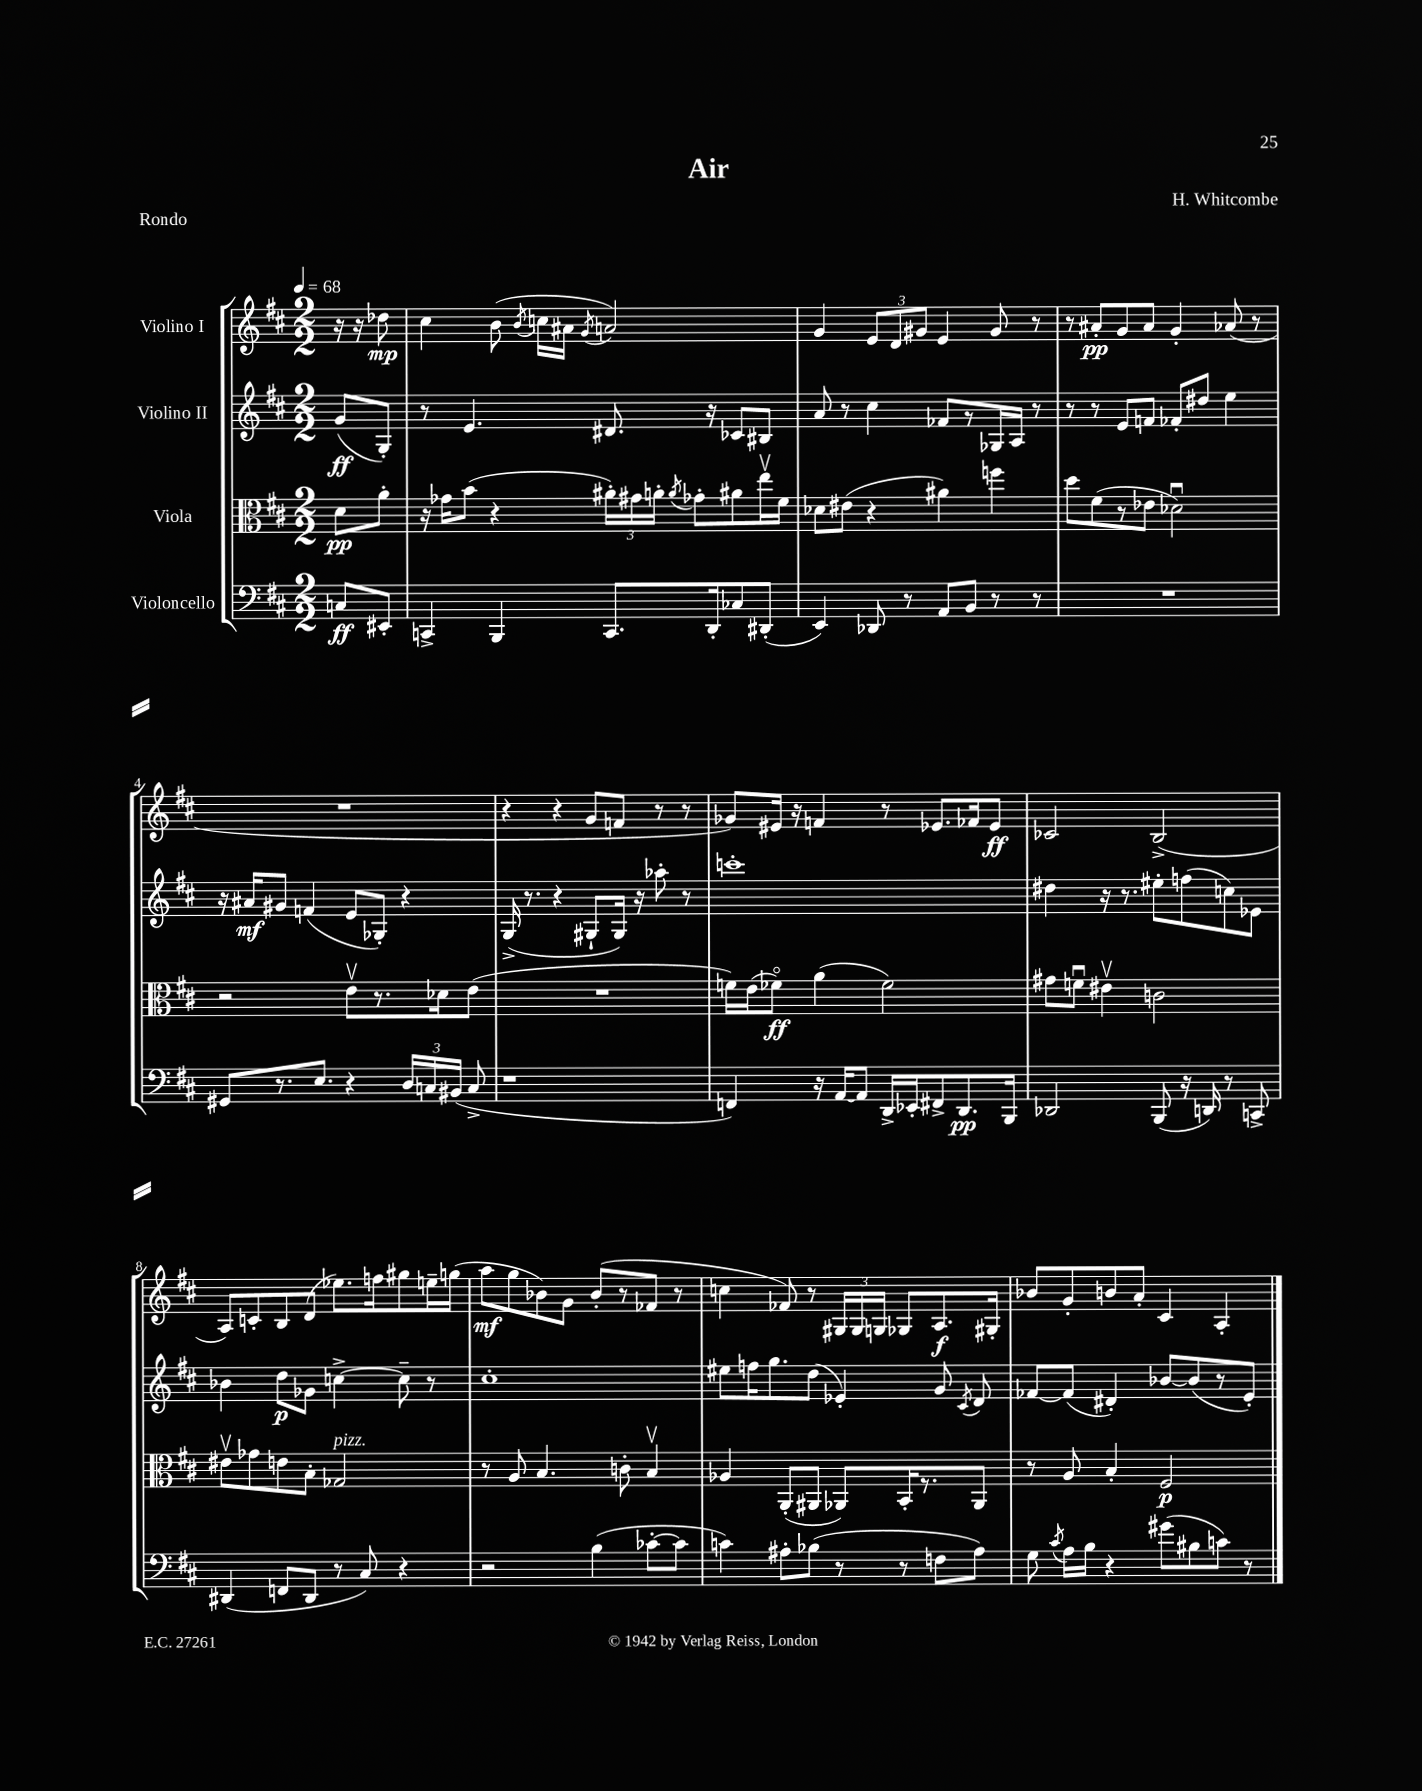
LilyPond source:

\header { title = "Air" composer = "H. Whitcombe" piece = "Rondo" }
<<
\new StaffGroup <<
\new Staff = "s0" \with { instrumentName = "Violino I" } {
    \clef treble \key d \major \numericTimeSignature \time 2/2 \partial 4 \tempo 4 = 68
    \autoBeamOff r16 r16 des''8\mp |
    cis''4 b'8( \acciaccatura { b'8 } c''16[ ais'16] \acciaccatura { g'8 } a'2) |
    g'4 \tuplet 3/2 { e'8[ d'8 gis'8] } e'4 gis'8 r8 |
    r8 ais'8[-.\pp g'8 ais'8] g'4-. aes'8( r8 |
    R1 |
    r4 r4 g'8[ f'8] r8 r8 |
    ges'8[) eis'16] r16 f'4 r8 ees'8.[ fes'16 ees'8]\ff |
    ces'2 b2->( |
    a8[) c'8-. b8 d'8]( ees''8.[) f''16 gis''8 e''16-- g''16]( |
    a''8[\mf g''8 bes'8) g'8] bes'8[-.( r8 fes'8] r8 |
    c''4 fes'8) r8 \tuplet 3/2 { gis16[ gis16 g16] } ges8[ a8.\f gis16]-. |
    bes'8[ g'8-. b'8 a'8]-. cis'4 a4-. \bar "|." |
}
\new Staff = "s1" \with { instrumentName = "Violino II" } {
    \clef treble \key d \major \numericTimeSignature \time 2/2 \partial 4
    \autoBeamOff g'8[\ff( g8]-.) |
    r8 e'4. dis'8. r16 ces'8[ bis8] |
    a'8 r8 cis''4 fes'8[ r8 ges16 a16] r8 |
    r8 r8 e'8[ f'8] fes'8[-. dis''8] e''4 |
    r16 ais'16[\mf gis'8] f'4( e'8[ ges8]-.) r4 |
    g16->( r8. r4 gis8[-! gis16]) r16 aes''8-. r8 |
    c'''1-. |
    dis''4 r16 r8. eis''8[-. f''8( c''8) ees'8] |
    bes'4 d''8[\p ges'8] c''4~-> c''8-- r8 |
    cis''1-. |
    eis''8[ f''16 g''8. d''8]( ees'4-.) g'8 \acciaccatura { cis'8 } d'8 |
    fes'8[~ fes'8]( dis'4-.) bes'8[~ bes'8( r8 e'8]-.) \bar "|." |
}
\new Staff = "s2" \with { instrumentName = "Viola" } {
    \clef alto \key d \major \numericTimeSignature \time 2/2 \partial 4
    \autoBeamOff d'8[\pp a'8]-. |
    r16 ges'16[ b'8]( r4 \tuplet 3/2 { ais'16[-.) gis'16 a'16]-. } \acciaccatura { a'8 } ges'8[-. ais'8 e''16\upbow fis'16] |
    des'8[ eis'8]( r4 ais'4) f''4 |
    d''8[ fis'8( r8 ees'8] des'2\downbow) |
    r2 e'8[\upbow r8. des'16 e'8]( |
    R1 |
    f'16[) e'16( fes'8]\flageolet\ff) a'4( fes'2) |
    gis'8[ f'8]\downbow eis'4\upbow c'2 |
    eis'8[\upbow ges'8 e'8 b8]-. ges2^\markup { \italic "pizz." } |
    r8 a8 b4. c'8-. b4\upbow |
    aes4 a,8[-.( ais,8] aes,8[) b,16-. r8. aes,8] |
    r8 a8 b4-. fis2\p \bar "|." |
}
\new Staff = "s3" \with { instrumentName = "Violoncello" } {
    \clef bass \key d \major \numericTimeSignature \time 2/2 \partial 4
    \autoBeamOff c8[\ff eis,8]-. |
    c,4-> b,,4 c,8.[ d,16-. ces8 dis,8]-.( |
    e,4) des,8 r8 a,8[ b,8] r8 r8 |
    R1 |
    gis,8[ r8. e8.] r4 \tuplet 3/2 { d16[ c16 bis,16]( } c8-> |
    r1 |
    f,4) r16 a,16[~ a,8] d,16[-> ees,16-. fis,8-> d,8.\pp b,,16] |
    des,2 b,,8( r16 d,16) r8 c,8-> |
    dis,4( f,8[ dis,8] r8 cis8) r4 |
    r2 b4( ces'8[~-. ces'8] |
    c'4) ais8[-. bes8]( r8 r8 f8[ ais8]) |
    g8 \acciaccatura { cis'8 } a16[ b16] r4 gis'8[( bis8 c'8]) r8 \bar "|." |
}
>>
>>
